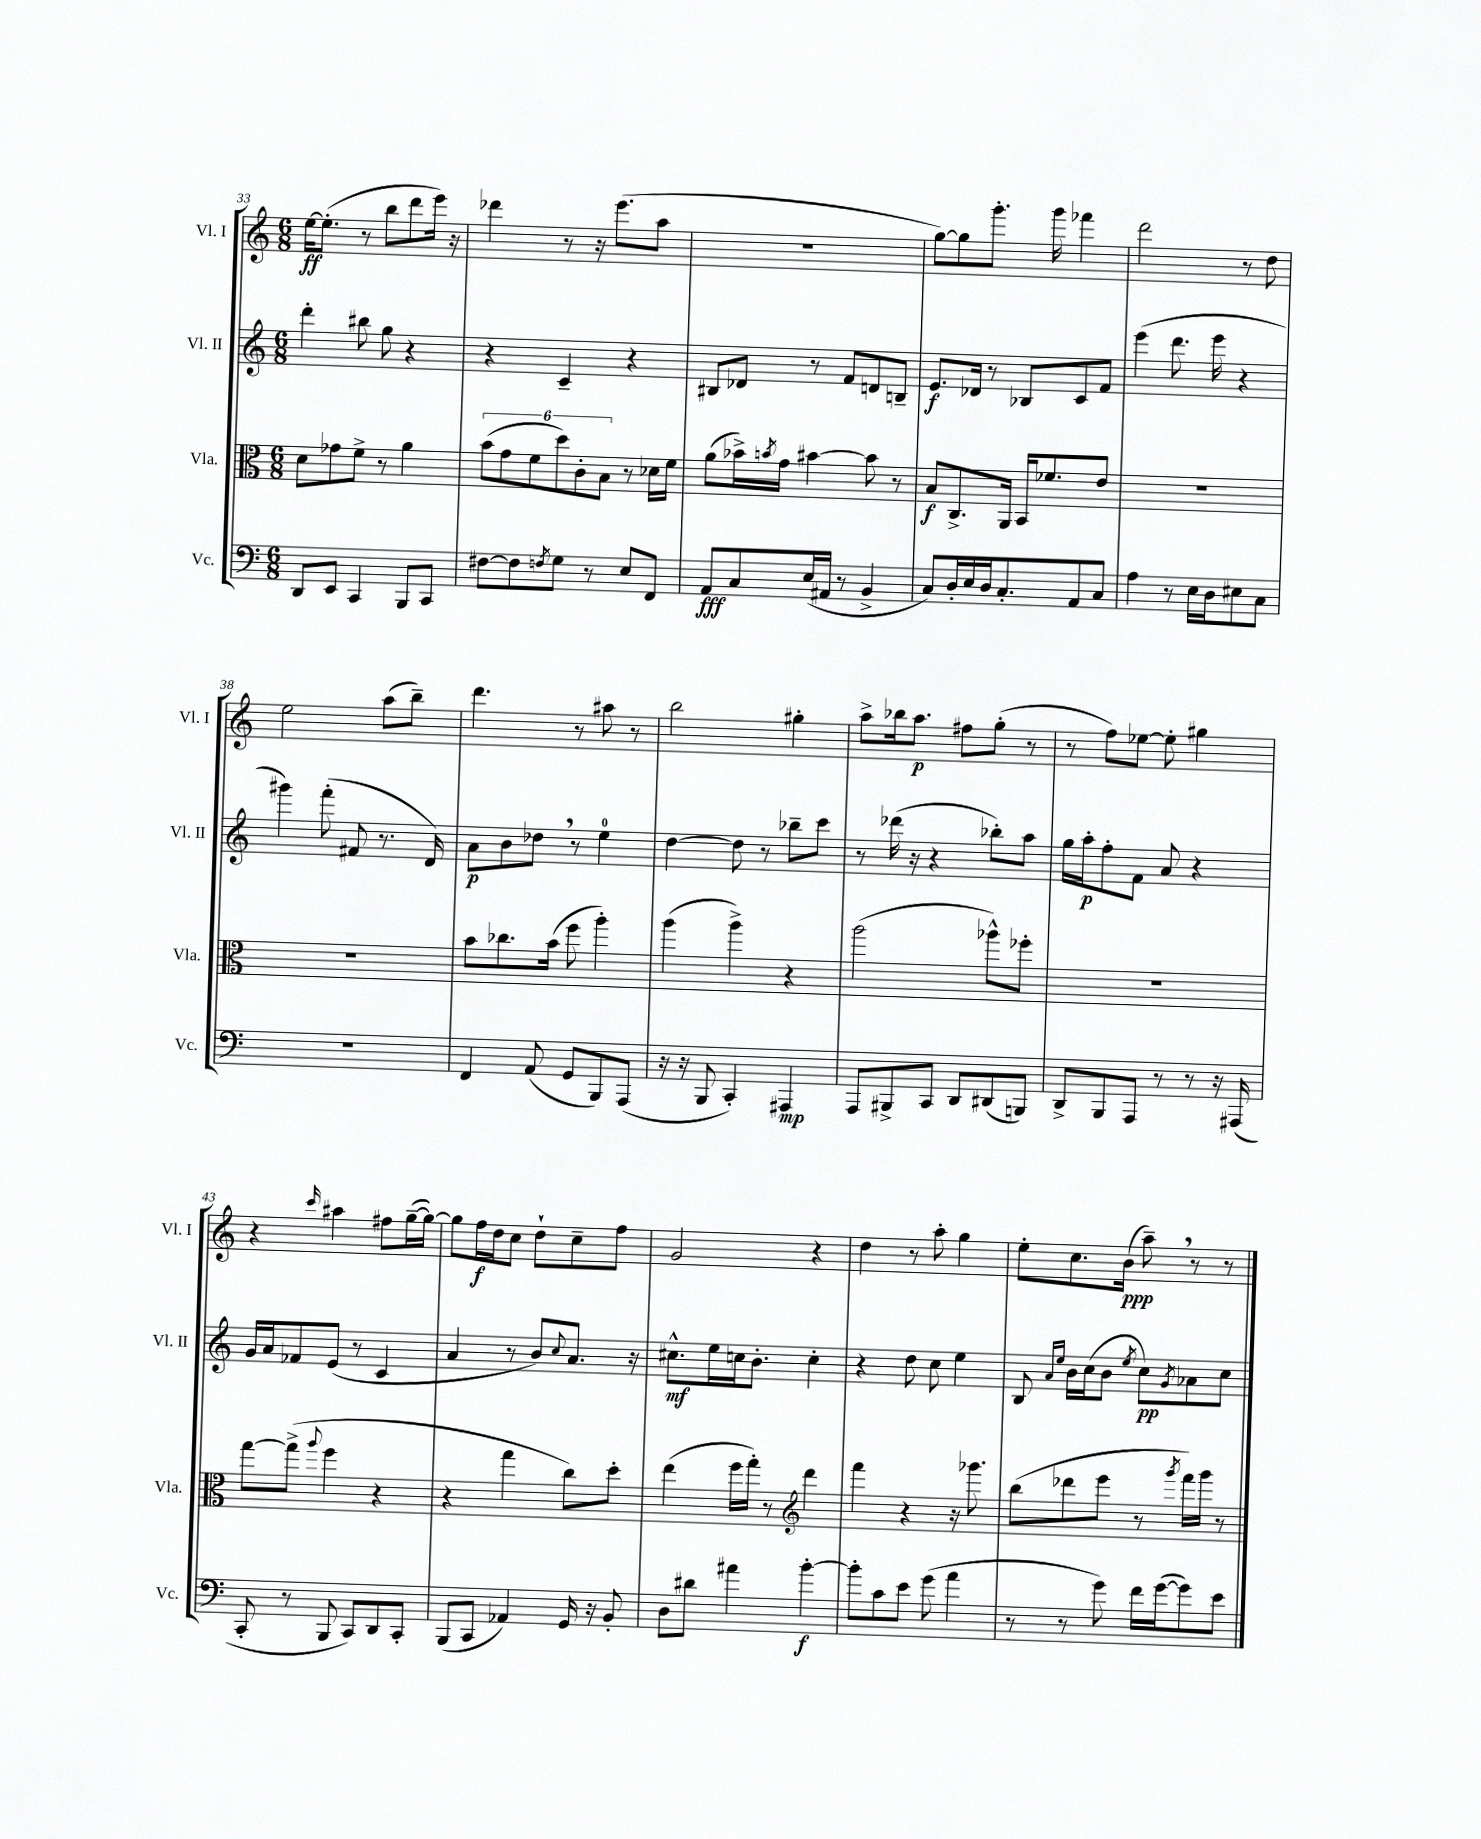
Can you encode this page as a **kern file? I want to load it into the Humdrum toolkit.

**kern	**dynam	**kern	**dynam	**kern	**dynam	**kern	**dynam
*part4	*part4	*part3	*part3	*part2	*part2	*part1	*part1
*staff4	*staff4	*staff3	*staff3	*staff2	*staff2	*staff1	*staff1
*I"Vc.	*	*I"Vla.	*	*I"Vl. II	*	*I"Vl. I	*
*I'Vc.	*	*I'Vla.	*	*I'Vl. II	*	*I'Vl. I	*
*clefF4	*	*clefC3	*	*clefG2	*	*clefG2	*
*k[]	*	*k[]	*	*k[]	*	*k[]	*
*M6/8	*	*M6/8	*	*M6/8	*	*M6/8	*
=33	=33	=33	=33	=33	=33	=33	=33
8DD/L	.	8d\L	.	4ddd'\	.	[16ee\KL	ff
.	.	.	.	.	.	(8.ee'\J]	.
8EE/J	.	8g-X\	.	.	.	.	.
4CC/	.	8f^\J	.	8bb#X\	.	8r	.
.	.	8r	.	8gg\	.	8bb\L	.
8BBB/L	.	4a\	.	4r	.	8ddd\	.
8CC/J	.	.	.	.	.	16eee\Jk)	.
.	.	.	.	.	.	16r	.
=34	=34	=34	=34	=34	=34	=34	=34
[8F#X\L	.	(12b\L	.	4r	.	4ddd-X\	.
.	.	12g\	.	.	.	.	.
8F#\]	.	.	.	.	.	.	.
.	.	12f\	.	.	.	.	.
8qFn/	.	.	.	.	.	.	.
8G\J	.	12dd\)	.	4c~/	.	8r	.
.	.	12c'\	.	.	.	.	.
8r	.	.	.	.	.	16r	.
.	.	12B\J	.	.	.	.	.
.	.	.	.	.	.	(8.eee\L	.
8E/L	.	8r	.	4r	.	.	.
8FF/J	.	16d-X\LL	.	.	.	8aa\J	.
.	.	16f\JJ	.	.	.	.	.
=35	=35	=35	=35	=35	=35	=35	=35
8AA/L	fff	(8a\L	.	8B#X/L	.	2.r	.
8C/	.	16b-X^\L)	.	8d-X/J	.	.	.
.	.	8qbn/	.	.	.	.	.
.	.	16g\JJ	.	.	.	.	.
(16E/L	.	[4b#X\	.	8r	.	.	.
16AA#X/JJ	.	.	.	.	.	.	.
8r	.	.	.	8f/L	.	.	.
4BB^/	.	8b#\]	.	8dn/	.	.	.
.	.	8r	.	8Bn~/J	.	.	.
=36	=36	=36	=36	=36	=36	=36	=36
8C/L)	.	8B/L	f	8.e/L	f	[8gg\L)	.
16D'/L	.	8.C^/	.	.	.	8gg\]	.
16E/	.	.	.	16d-X/Jk	.	.	.
16D/J	.	.	.	8r	.	8.ggg'\J	.
8.C'/	.	16AA/Jk	.	.	.	.	.
.	.	16BB/KL	.	8B-X/L	.	.	.
.	.	8.f-X/	.	.	.	16ggg\	.
8AA/	.	.	.	8c/	.	4fff-X\	.
8C/J	.	8e/J	.	8f/J	.	.	.
=37	=37	=37	=37	=37	=37	=37	=37
4A\	.	2.r	.	(4eee\	.	2ddd\	.
8r	.	.	.	8.ddd\	.	.	.
16E\LL	.	.	.	.	.	.	.
16D\J	.	.	.	16eee\	.	.	.
8E#X\	.	.	.	4r	.	8r	.
8C\J	.	.	.	.	.	8dd\	.
!!LO:LB:g=z
=38	=38	=38	=38	=38	=38	=38	=38
2.r	.	2.r	.	4ggg#X\)	.	2ee\	.
.	.	.	.	(8fff'\	.	.	.
.	.	.	.	8f#X/	.	.	.
.	.	.	.	8.r	.	(8aa\L	.
.	.	.	.	.	.	8bb~\J)	.
.	.	.	.	16d/)	.	.	.
=39	=39	=39	=39	=39	=39	=39	=39
4FF/	.	8b\L	.	8a\L	p	4.ddd\	.
.	.	8.cc-X\	.	8b\	.	.	.
(8AA/	.	.	.	8dd-X,\J	.	.	.
.	.	(16b\Jk	.	.	.	.	.
8GG/L	.	8ff\	.	8r	.	8r	.
8BBB/)	.	4aa'\)	.	4ee\	.	8aa#X\	.
(8AAA/J	.	.	.	.	.	8r	.
=40	=40	=40	=40	=40	=40	=40	=40
16r	.	(4aa\	.	[4dd\	.	2bb\	.
16r	.	.	.	.	.	.	.
8BBB/	.	.	.	.	.	.	.
4CC'/)	.	4aa^\)	.	8dd\]	.	.	.
.	.	.	.	8r	.	.	.
4AAA#X/	mp	4r	.	8bb-X~\L	.	4gg#X'\	.
.	.	.	.	8ccc\J	.	.	.
=41	=41	=41	=41	=41	=41	=41	=41
8AAA/L	.	(2aa\	.	8r	.	8aa^\L	.
8BBB#X^/	.	.	.	(16ddd-X\	.	16bb-X\k	.
.	.	.	.	16r	.	8.aa\J	p
8CC/J	.	.	.	4r	.	.	.
8DD/L	.	.	.	.	.	8ff#X\L	.
(8DD#X/	.	8aa-X^^\L)	.	8bb-X'\L)	.	(8gg'\J	.
8BBBn/J)	.	8ff-X'\J	.	8aa\J	.	8r	.
=42	=42	=42	=42	=42	=42	=42	=42
8DD^/L	.	2.r	.	16gg\LL	.	8r	.
.	.	.	.	16aa'\J	p	.	.
8BBB/	.	.	.	8ff'\	.	8ff\L)	.
8AAA/J	.	.	.	8f\J	.	[8ee-X\J	.
8r	.	.	.	8a/	.	8ee-'\]	.
8r	.	.	.	4r	.	4gg#X\	.
16r	.	.	.	.	.	.	.
(16AAA#X/	.	.	.	.	.	.	.
!!LO:LB:g=z
=43	=43	=43	=43	=43	=43	=43	=43
8CC'/	.	[8gg\L	.	16g/LL	.	4r	.
.	.	.	.	16a/J	.	.	.
8r	.	(8gg^\J]	.	8f-X/	.	.	.
.	.	8qqaa/	.	.	.	16qqccc/	.
8BBB/	.	4ff\	.	(8e/J	.	4aa#X\	.
8CC/L)	.	.	.	8r	.	.	.
8DD/	.	4r	.	4c/	.	8ff#X\L	.
8CC'/J	.	.	.	.	.	([16gg~\L	.
.	.	.	.	.	.	16gg\JJ_)	.
=44	=44	=44	=44	=44	=44	=44	=44
(8BBB/L	.	4r	.	4a/	.	8gg\L]	.
8CC/J	.	.	.	.	.	16ff\L	f
.	.	.	.	.	.	16dd\J	.
4AA-X/)	.	4gg\	.	8r	.	8cc\J	.
.	.	.	.	8b/L)	.	8dd`\L	.
.	.	.	.	8qqcc/	.	.	.
16GG/	.	8cc\L)	.	8.a/J	.	8cc~\	.
16r	.	.	.	.	.	.	.
8BB'/	.	8dd'\J	.	.	.	8ff\J	.
.	.	.	.	16r	.	.	.
=45	=45	=45	=45	=45	=45	=45	=45
8D\L	.	(4ee\	.	8.cc#X^^\L	mf	2g/	.
8d#X\J	.	.	.	.	.	.	.
.	.	.	.	16ee\L	.	.	.
4a#X\	.	16ff\LL	.	16ccn\J	.	.	.
.	.	16gg'\JJ)	.	8.b'\J	.	.	.
.	.	8r	.	.	.	.	.
*	*	*clefG2	*	*	*	*	*
[4b'\	f	4ddd\	.	4cc'\	.	4r	.
=46	=46	=46	=46	=46	=46	=46	=46
8b'\L]	.	4fff\	.	4r	.	4dd\	.
8c\	.	.	.	.	.	.	.
8e\J	.	4r	.	8dd\	.	8r	.
(8g\	.	.	.	8cc\	.	8aa'\	.
4a\	.	16r	.	4ee\	.	4gg\	.
.	.	8.ggg-X\	.	.	.	.	.
=47	=47	=47	=47	=47	=47	=47	=47
8r	.	(8bb\L	.	8B/	.	8ee'\L	.
.	.	.	.	16qqa/LL	.	.	.
.	.	.	.	16qqee/JJ	.	.	.
8r	.	8ddd-X\	.	16b\LL	.	8.cc\	.
.	.	.	.	(16cc\J	.	.	.
8g\)	.	8eee\J	.	8b\J	.	.	.
.	.	.	.	.	.	(16b\Jk	ppp
.	.	.	.	8qee/	.	.	.
16f\LL	.	8r	.	8cc\L)	pp	8aa~,\)	.
([16g\J	.	.	.	.	.	.	.
.	.	8qggg/	.	8qg/	.	.	.
8g\])	.	16fff\LL)	.	8a-X\	.	8r	.
.	.	16ggg\JJ	.	.	.	.	.
8e\J	.	8r	.	8cc\J	.	8r	.
==	==	==	==	==	==	==	==
*-	*-	*-	*-	*-	*-	*-	*-
